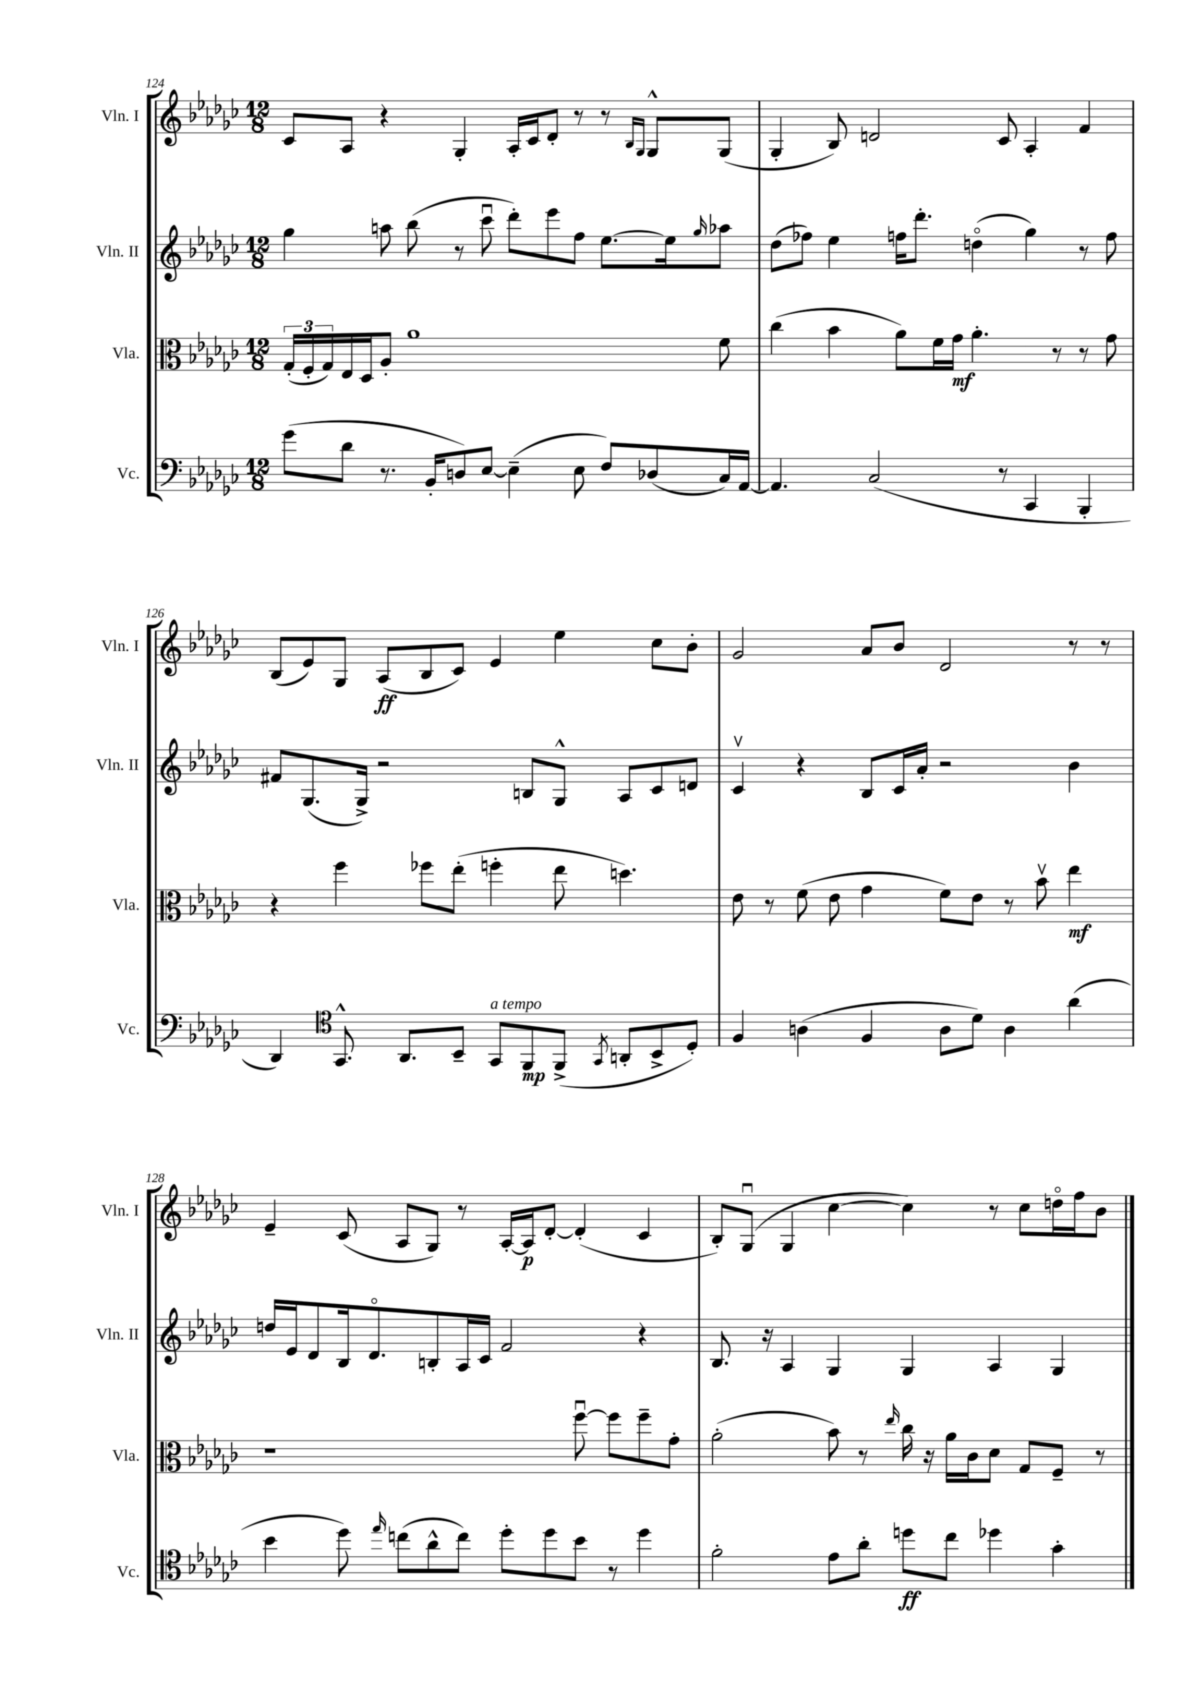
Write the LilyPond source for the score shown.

<<
\new StaffGroup <<
\new Staff = "s0" \with { instrumentName = "Vln. I" shortInstrumentName = "Vln. I" } {
    \clef treble \key ges \major \numericTimeSignature \time 12/8
    ces'8 aes8 r4 ges4-. aes16-. ces'16 des'8-. r8 r8 \grace { bes16 ges16 } ges8-^ ges8( |
    ges4-. bes8) d'2 ces'8 aes4-. f'4 |
    bes8( ees'8) ges8 aes8\ff( bes8 ces'8) ees'4 ees''4 ces''8 bes'8-. |
    ges'2 aes'8 bes'8 des'2 r8 r8 |
    ees'4-- ces'8( aes8 ges8) r8 aes16~-. aes16\p des'8~-. des'4-.( ces'4 |
    bes8-.) ges8\downbow( ges4 ces''4~ ces''4) r8 ces''8 d''16\flageolet f''16 bes'8 \bar "|." |
}
\new Staff = "s1" \with { instrumentName = "Vln. II" shortInstrumentName = "Vln. II" } {
    \clef treble \key ges \major \numericTimeSignature \time 12/8
    ges''4 a''8 bes''8( r8 ces'''8\downbow des'''8-.) ees'''8 f''8 ees''8.~ ees''16 \grace { ges''16 } aes''8 |
    des''8( fes''8) ees''4 f''16 des'''8.-. d''4\flageolet( ges''4) r8 f''8 |
    fis'8 ges8.( ges16->) r2 b8 ges8-^ aes8 ces'8 d'8 |
    ces'4\upbow r4 bes8 ces'16 aes'16-. r2 bes'4 |
    d''16 ees'16 des'8 bes16 des'8.\flageolet b8-. aes16 ces'16 f'2 r4 |
    bes8. r16 aes4 ges4 ges4 aes4 ges4 \bar "|." |
}
\new Staff = "s2" \with { instrumentName = "Vla." shortInstrumentName = "Vla." } {
    \clef alto \key ges \major \numericTimeSignature \time 12/8
    \tuplet 3/2 { ges16-.( f16-. ges16) } ees16 des16 aes8-. aes'1 f'8 |
    ces''4( bes'4 aes'8) f'16 ges'16\mf aes'4.-. r8 r8 ges'8 |
    r4 f''4 fes''8 ees''8-.( f''4-. ees''8 d''4.) |
    ees'8 r8 f'8( ees'8 ges'4 f'8) ees'8 r8 bes'8\upbow ees''4\mf |
    r1 f''8~\downbow f''8 f''8-- ges'8-. |
    aes'2-.( bes'8) r8 \grace { ees''16 } ces''16 r16 aes'16 ces'16 des'8 ges8 f8-- r8 \bar "|." |
}
\new Staff = "s3" \with { instrumentName = "Vc." shortInstrumentName = "Vc." } {
    \clef bass \key ges \major \numericTimeSignature \time 12/8
    ges'8( des'8 r8. bes,16-. d8) ees8~ ees4--( ees8 f8) des8( ces16) aes,16~ |
    aes,4. ces2( r8 ces,4 bes,,4-. |
    des,4) \clef tenor ges,8.-^ aes,8. bes,8-- ges,8^\markup { \italic "a tempo" } f,8\mp f,8->( \acciaccatura { ges,8 } a,8-. bes,8-> des8-.) |
    f4 a4( f4 a8 des'8) a4 aes'4( |
    bes'4 des''8) \grace { ees''16 } c''8( aes'8-^ c''8) des''8-. des''8 bes'8 r8 des''4 |
    f'2-. ees'8 aes'8-. d''8\ff ces''8 des''4 ges'4-. \bar "|." |
}
>>
>>
\layout { \context { \Score currentBarNumber = #124 } }
